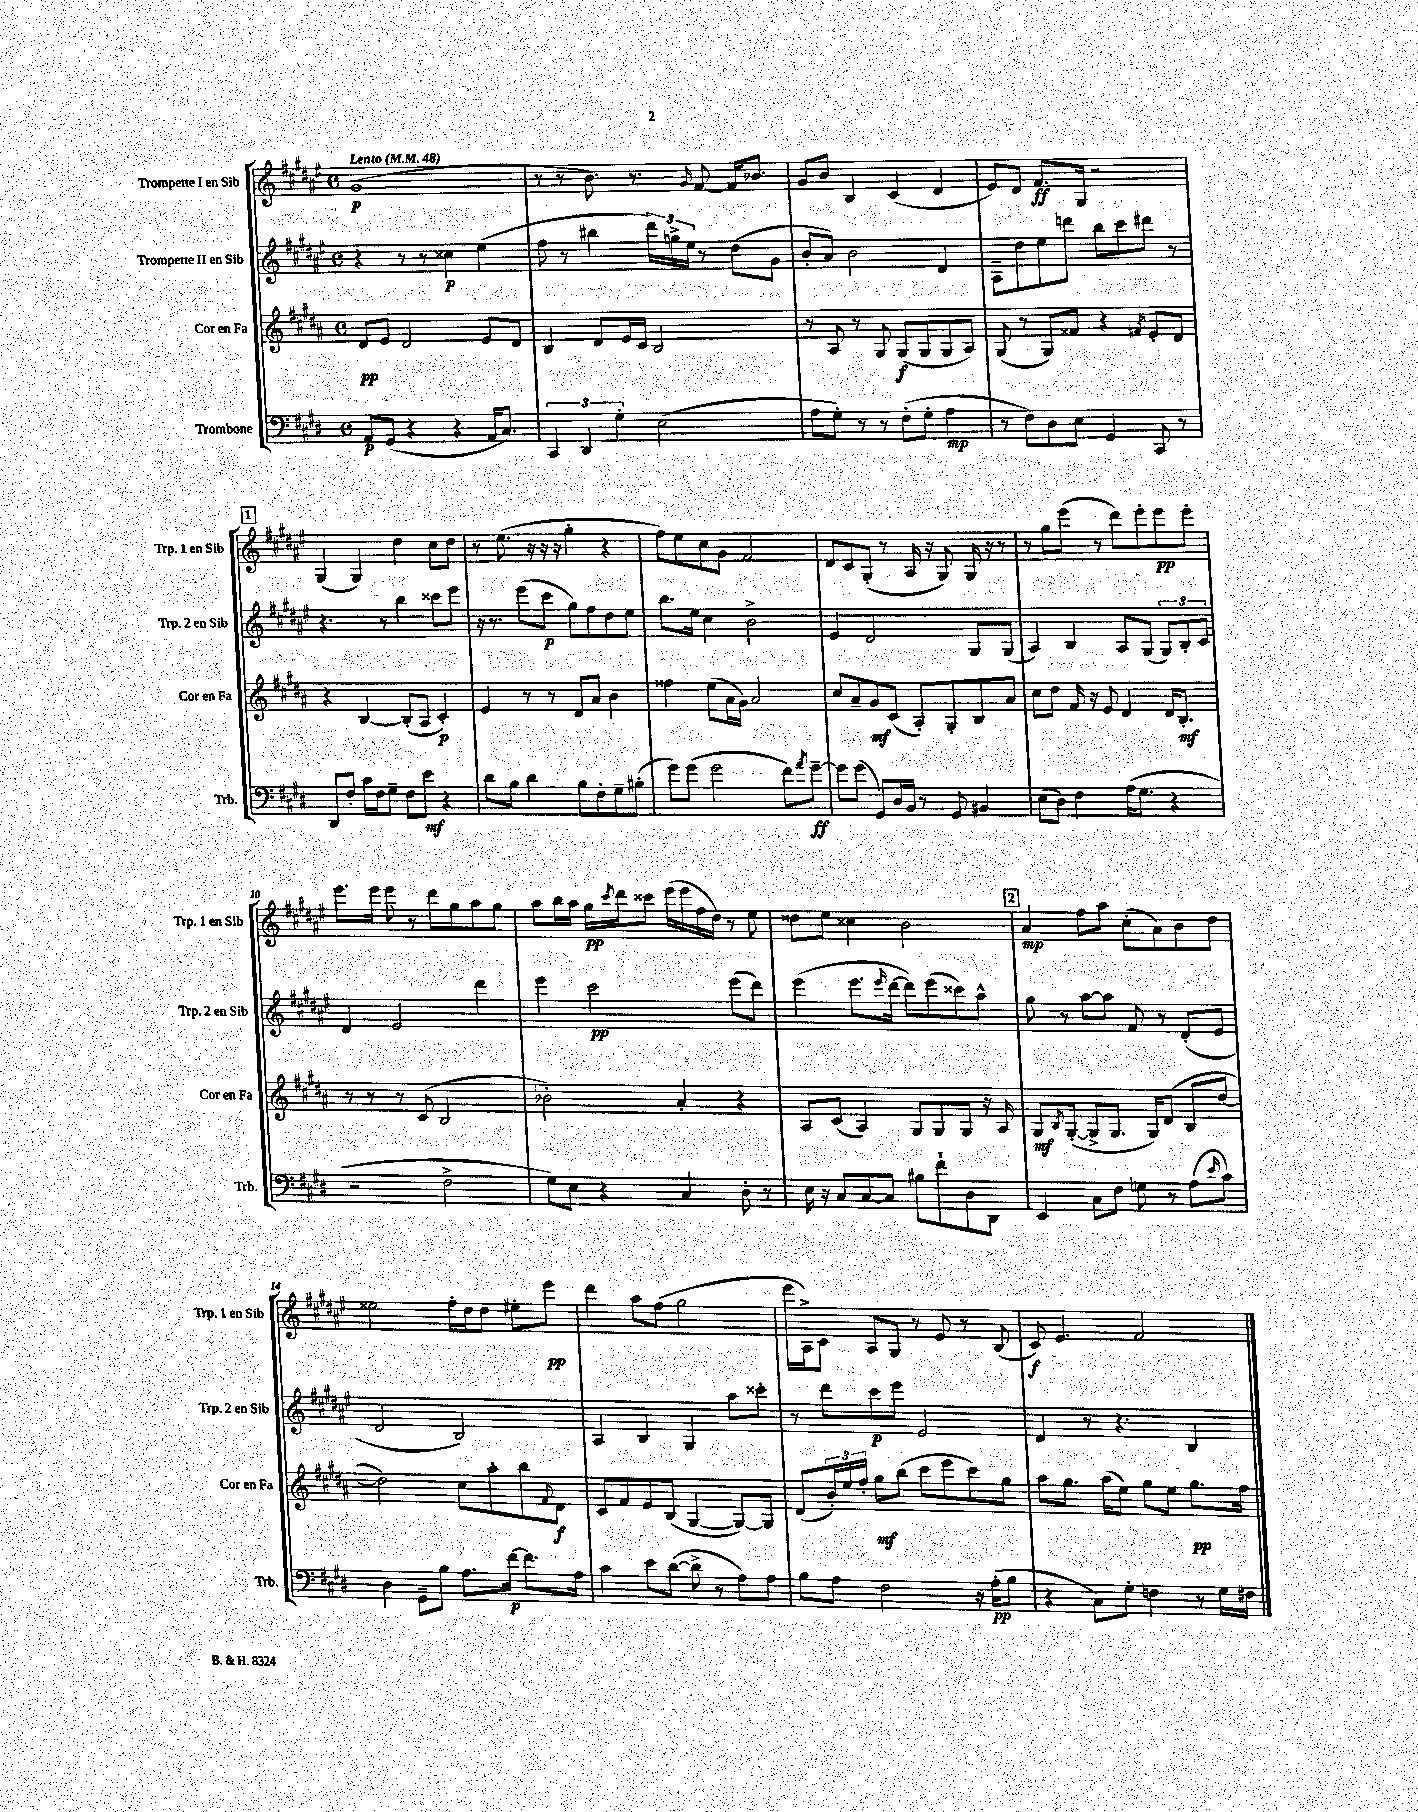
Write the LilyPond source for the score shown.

<<
\new StaffGroup <<
\new Staff = "s0" \with { instrumentName = "Trompette I en Sib" shortInstrumentName = "Trp. 1 en Sib" } {
    \clef treble \key fis \major \defaultTimeSignature \time 4/4 \tempo "Lento" 4 = 48
    gis'1\p( |
    r8 r8 b'8.) r8. \grace { gis'16 } fis'8~ fis'16 bes'8. |
    gis'8 b'8 b4 cis'4( dis'4 |
    eis'8) dis'8 fis'8.\ff gis16 r2 |
    \mark \markup { \box "1" } gis4( gis4) dis''4 cis''8 dis''8 |
    r8 eis''8.( r16 r16 r16 gis''4-. r4 |
    fis''8) eis''8 cis''8 gis'8 fis'2 |
    dis'8 cis'8 gis8-.( r8 ais16 r16 gis8) gis16 r16 r8 |
    r8 gis''8 eis'''8( r8 dis'''8) eis'''8-. eis'''8\pp eis'''8-. |
    eis'''8. eis'''16 eis'''8 r8 dis'''8 gis''8 ais''8 gis''8 |
    ais''8 b''16 ais''16 gis''16\pp \acciaccatura { cis'''8 } dis'''16 cisis'''8 eis'''16( eis'''16 fis''16 dis''16) r8 eis''8 |
    disis''8 eis''8 cisis''4 b'2 |
    \mark \markup { \box "2" } ais'4\mp fis''8 ais''8 cis''8-.( ais'8) b'8 dis''8 |
    eisis''2 fis''16-. dis''16 dis''8 eis''8-. eis'''8\pp |
    dis'''4 ais''8 fis''8( gis''2 |
    eis'''16 ais16->) cis'8 ais8 gis8 r8 eis'8 r8 b8( |
    cis'8\f) eis'4. fis'2 \bar "|." |
}
\new Staff = "s1" \with { instrumentName = "Trompette II en Sib" shortInstrumentName = "Trp. 2 en Sib" } {
    \clef treble \key fis \major \defaultTimeSignature \time 4/4
    r4 r8 r8 cisis''4\p eis''4( |
    fis''8 r8 bis''4 \tuplet 3/2 { dis'''16) g''16-> eis''16 } r8 dis''8( gis'8 |
    b'8-. ais'8) b'2 dis'4 |
    ais8-- dis''8 eis''8 d'''8 b''8 cis'''8 dis'''8 r8 |
    \mark \markup { \box "1" } r4. r8 b''4 cisis'''8 eis'''8 |
    r16 r8. eis'''8( cis'''8\p gis''8) fis''8 dis''8 eis''8 |
    b''8. eis''16 cis''4 b'2-> |
    eis'4 dis'2 gis8 gis8( |
    ais4) b4 ais8 gis8( \tuplet 3/2 { gis8) b8-. cis'8 } |
    dis'4 eis'2 dis'''4 |
    eis'''4 cis'''2\pp eis'''8( dis'''8) |
    eis'''4( eis'''8. \grace { eis'''16 } dis'''16~ dis'''8) eis'''8( cisis'''8) ais''8-^ |
    \mark \markup { \box "2" } gis''8 r8 ais''8~ ais''8 fis'8 r8 dis'8-.( eis'8 |
    dis'2 b2) |
    ais4 b4 gis4 ais''8 cisis'''8-. |
    r8 dis'''8 cis'''8\p eis'''8 eis'2 |
    dis'4 r8 r4. b4 \bar "|." |
}
\new Staff = "s2" \with { instrumentName = "Cor en Fa" shortInstrumentName = "Cor en Fa" } {
    \clef treble \key b \major \defaultTimeSignature \time 4/4
    dis'8\pp e'8 dis'2 e'8 dis'8 |
    b4 dis'8 e'16 cis'16 b2 |
    r8 ais8 r8 gis8 gis8\f( gis8 gis8 ais8) |
    gis8( r8 gis8) fisis'8 r4 \acciaccatura { fis'8 } e'8-. dis'8 |
    \mark \markup { \box "1" } r4 b4~ b8-.( ais8 cis'4-.\p) |
    e'4 r8 r8 dis'8 ais'8 b'4 |
    fisis''4 e''8( ais'16 gis'16) ais'2 |
    cis''8 ais'8-- gis'8\mf cis'8( ais8-.) gis8-. b8 ais'8 |
    cis''8 dis''8 fis'16 r16 e'8 dis'4 dis'16 b8.-.\mf |
    r8 r8 r8 cis'8( b2 |
    bes'2-.) ais'4-. r4 |
    ais8 cis'8( ais4) gis8 gis8 gis8 r16 ais16 |
    \mark \markup { \box "2" } gis8\mf \acciaccatura { b8 } gis8~-.( gis8-> gis8. gis16) dis'8( b8 dis''8~ |
    dis''2) cis''8 ais''8-. b''8 \appoggiatura { fis'8 } dis'8\f |
    cis'8 fis'8 e'8 b8( gis4~ gis8~) gis8 |
    dis'8( \tuplet 3/2 { b'16-.) e''16 fis''16-. } gis''8\mf b''8( cis'''8 e'''8 cis'''8) gis''8 |
    ais''8 gis''8. ais''16( e''8) gis''8 e''8 gis''8.\pp fis''16 \bar "|." |
}
\new Staff = "s3" \with { instrumentName = "Trombone" shortInstrumentName = "Trb." } {
    \clef bass \key e \major \defaultTimeSignature \time 4/4
    a,8\p gis,8( r4 r4 a,16 cis8.) |
    \tuplet 3/2 { cis,4 dis,4 gis4-. } e2( |
    a8 gis8-.) r8 r8 fis8-.( gis8-. a4\mp |
    r8 fis8) dis8 e8 gis,4 cis,8 r8 |
    \mark \markup { \box "1" } dis,8 fis8-. cis'16 fis16 gis8-- fis8 e'8\mf r4 |
    dis'8 b8 dis'4 b8 fis8-. gis8-- bis8-.( |
    gis'8) gis'8( gis'2 fis'8) \acciaccatura { a'8 } gis'8~--\ff |
    gis'8 gis'8( gis,8) dis16 b,16 r8 gis,8 bis,4 |
    e8( dis8) fis4 a16( gis8. r4 |
    r2 fis2-> |
    gis8) e8 r4 cis4 dis8-. r8 |
    e16 r16 cis8 cis8~ cis8 bis8 fis'8-! dis8 dis,8 |
    \mark \markup { \box "2" } e,4 cis8 fis8 g8 r8 a8( \grace { e'16 } cis'8) |
    dis4 gis,8-- b8 a8. fis'16~\p fis'8. a16 |
    cis'4 e'8 dis'8~( dis'8-> r8 a8) a8 |
    b8 a8 fis2 r16 a16-.\pp( b8 |
    r4 cis8) gis8-. f4 r8 gis16 fis16 \bar "|." |
}
>>
>>
